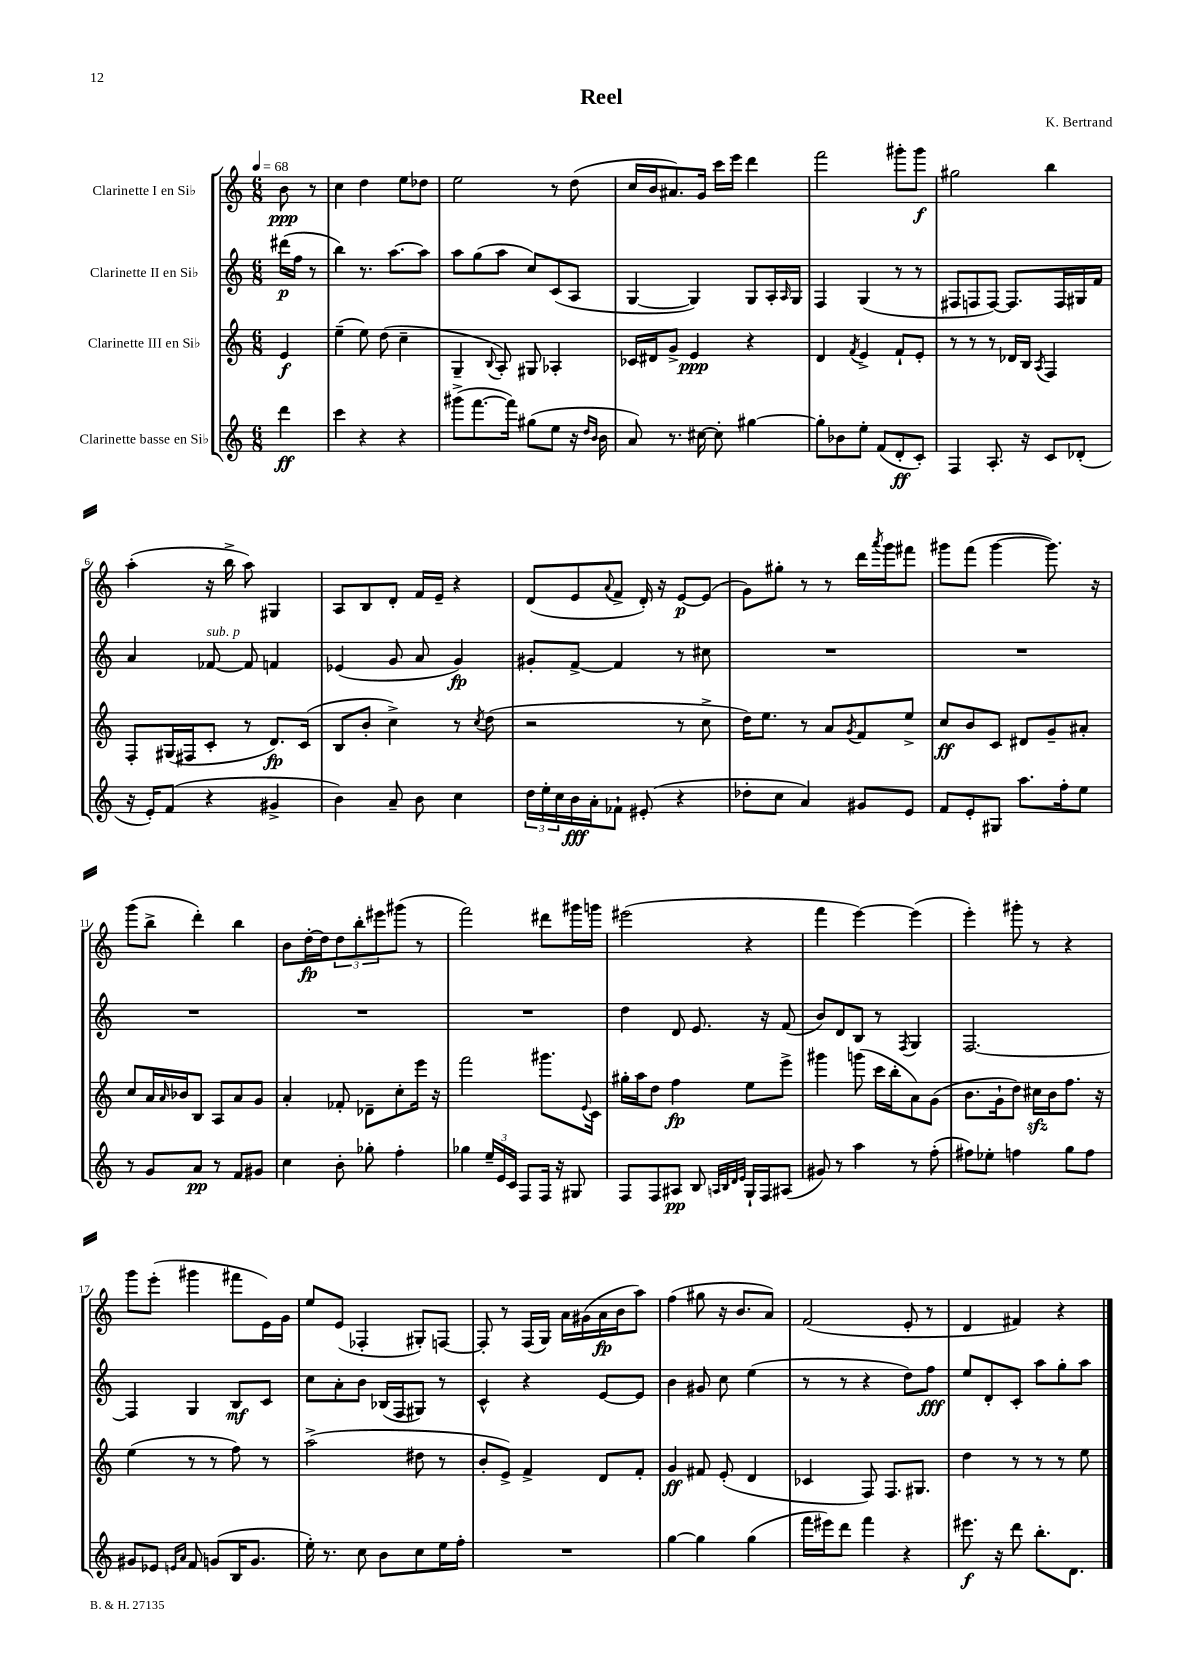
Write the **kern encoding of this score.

**kern	**kern	**kern	**kern
*staff4	*staff3	*staff2	*staff1
*clefG2	*clefG2	*clefG2	*clefG2
*k[]	*k[]	*k[]	*k[]
*M6/8	*M6/8	*M6/8	*M6/8
*MM68	*MM68	*MM68	*MM68
4ddd\	4e/	(16ddd#\LL	8b\
.	.	16ff\JJ	.
.	.	8r	8r
=	=	=	=
4ccc\	(4ee~\	4bb\)	4cc\
4r	8ee\)	8.r	4dd\
.	(8dd\	.	.
.	.	[8.aa\L	.
4r	4cc~\	.	8ee\L
.	.	8aa\]J	8dd-\J
=	=	=	=
(8ggg#^\L	4G~/	8aa\L	2ee\
[8.fff\	.	(8gg\	.
.	8qqB/	.	.
.	8A'/)	8aa\J	.
16fff\]Jk)	.	.	.
(8gg#\L	8G#/	8cc/L)	.
8ee\J	4A-'/	(8c/	8r
16r	.	8A/J	(8dd\
16qqdd/LL	.	.	.
16qqb/JJ	.	.	.
16b\	.	.	.
=	=	=	=
8a/)	16c-/LL	[4G/	16cc/LL
.	16d#/J	.	16b/J
8.r	8g^/J	.	8.a#/)
.	4e/	4G/])	.
[16cc#\	.	.	16g/Jk
8cc#'\]	.	.	16ccc\LL
.	.	.	16eee\JJ
[4gg#\	4r	8G/L	4ddd\
.	.	16A'/L	.
.	.	16qqA/	.
.	.	16G/JJ	.
=	=	=	=
8gg#'\]L	4d/	4F/	2fff\
8b-\	.	.	.
.	8qf/	.	.
8ee'\J	4e^/	(4G/	.
(8f/L	.	.	.
8d'/	8f`/L	8r	8ggg#'\L
8c'/J)	8e'/J	8r	8ggg#\J
=	=	=	=
4F/	8r	8F#/L	2gg#\
.	8r	8F/	.
8.A'/	8r	[8F/J)	.
.	16d-/LL	8.F/]L	.
16r	16B/JJ	.	.
.	8qA/	.	.
8c/L	4F/	.	4bb\
.	.	16F/L	.
(8d-'/J	.	16G#/	.
.	.	16f/JJ	.
=	=	=	=
16r	8F'/L	4a/	(4aa'\
16e'/LK)	.	.	.
(8f/J	(16G#/L	.	.
.	16F#/J	.	.
4r	8c'/J	[8f-/	16r
.	.	.	16bb^\
.	8r	8f-/]	8aa\)
4g#^/	8.d/L)	4f/	4G#/
.	(16c/Jk	.	.
=	=	=	=
4b\)	8B/L	(4e-/	8A/L
.	8b'/J	.	8B/
8a~/	4cc^\)	8g/	8d'/J
8b\	.	8a/	16f/LL
.	.	.	16e~/JJ
4cc\	8r	4g/)	4r
.	8qcc/	.	.
.	(8dd\	.	.
=	=	=	=
24dd\LL	2r	8g#'/L	(8d/L
24ee'\	.	.	.
24cc\	.	.	.
16b\	.	[8f^/J	8e/
16a'\J	.	.	.
.	.	.	8qqa/
8f-`\J	.	4f/]	8f^/J
(8e#'/	.	.	16d'/)
.	.	.	16r
4r	8r	8r	[8e/L
.	8cc^\	8cc#\	(8e/]J
=	=	=	=
8dd-'\L	16dd\LK)	2.r	8g\L)
.	8.ee\J	.	.
8cc\J	.	.	8gg#'\J
4a/)	8r	.	8r
.	8a/L	.	8r
.	8qg/	.	.
8g#/L	8f/	.	16ddd\LL
.	.	.	8qaaa/
.	.	.	16ggg\J
8e/J	8ee^/J	.	8fff#\J
=	=	=	=
8f/L	8cc/L	2.r	8ggg#\L
8e'/	8b/	.	(8fff\J
8G#/J	8c/J	.	[4ggg#\
8.aa\L	8d#/L	.	.
.	8g~/	.	8.ggg#\])
16ff'\k	.	.	.
8ee\J	8a#'/J	.	.
.	.	.	16r
=	=	=	=
8r	8cc/L	2.r	(8ggg\L
8g/L	16a/L	.	8bb^\J
.	16qqa/	.	.
.	16b-/J	.	.
8a/J	8B/J	.	4ddd'\)
8r	8A/L	.	.
8f/L	8a/	.	4bb\
8g#/J	8g/J	.	.
=	=	=	=
4cc\	4a'/	2.r	8b\L
.	.	.	[16dd'\L
.	.	.	16dd\]J
8b'\	8f-'/	.	12dd\
.	.	.	12bb'\
8gg-'\	8d-~\L	.	.
.	.	.	12eee#\
4ff'\	8cc'\	.	(8ggg#\J
.	16eee\Jk	.	8r
.	16r	.	.
=	=	=	=
4gg-\	2fff\	2.r	2fff\)
24ee~/LL	.	.	.
24e/	.	.	.
24c/JJ	.	.	.
8F/L	.	.	.
16F/Jk	8.ggg#\L	.	8ddd#\L
16r	.	.	.
8G#/	.	.	16ggg#\L
.	8qqe/	.	.
.	16c\Jk	.	16ggg\JJ
=	=	=	=
8F/L	16gg#'\LL	4dd\	(2eee#\
.	16aa\J	.	.
8F/	8dd\J	.	.
8A#/J	4ff\	8d/	.
8B/	.	8.e/	.
32qqA/LLL	.	.	.
32qqB/	.	.	.
32qqd/	.	.	.
32qqe/JJJ	.	.	.
16G`/LL	8ee\L	.	4r
16F/J	.	16r	.
(8A#/J	8eee^\J	(8f/	.
=	=	=	=
8g#/)	4ggg#\	8b/L)	4fff\
8r	.	8d/	.
4aa\	(8ggg\	8B/J	[4eee\)
.	16ccc\LL	8r	.
.	16bb'\J	.	.
.	.	8qF/	.
8r	8a\)	4G/	(4eee\]
(8ff'\	(8g\J	.	.
=	=	=	=
8ff#\L)	8.b\L	[2.F/	4eee'\)
8ee-'\J	.	.	.
.	16g`\k	.	.
4ff\	8dd\J)	.	8ggg#'\
.	16cc#\LL	.	8r
.	16b\J	.	.
8gg\L	8.ff\J	.	4r
8ff\J	.	.	.
.	16r	.	.
=	=	=	=
8g#/L	(4ee\	4F/]	8ggg\L
8e-/J	.	.	(8eee'\J
16qqe/LL	.	.	.
16qqa/JJ	.	.	.
8f/	8r	4G/	4ggg#\
(8g/L	8r	.	.
16B/K	8ff\)	8B/L	8fff#\L
8.g/J	.	.	.
.	8r	8c/J	16e\L)
.	.	.	16g\JJ
=	=	=	=
16ee'\)	(2aa^\	8cc\L	8ee/L
8.r	.	.	.
.	.	8a'\	(8e/J
8cc\	.	8b\J	4F-'/
8b\L	.	(16B-/LL	.
.	.	16F/J	.
8cc\	8dd#\	8G#/J)	8G#'/L)
16ee\L	8r	8r	[8F/J
16ff'\JJ	.	.	.
=	=	=	=
2.r	8b'/L	4c^^/	8F'/]
.	8e^/J)	.	8r
.	4f^/	4r	(16F/LL
.	.	.	16G/JJ)
.	.	.	16a\LL
.	.	.	(16g#\
.	8d/L	[8e/L	16a\
.	.	.	16b\J
.	8f'/J	8e/]J	8aa\J)
=	=	=	=
[4gg\	4g/	4b\	(4ff\
4gg\]	8f#/	8g#/	8gg#\
.	(8e'/	8cc\	16r
.	.	.	8.b/L
(4gg\	4d/	(4ee\	.
.	.	.	8a/J)
=	=	=	=
16fff\LL	4c-/	8r	(2f/
16eee#\J)	.	.	.
8ddd\J	.	8r	.
4fff\	8F/)	4r	.
.	8.F/L	.	.
4r	.	8dd\L)	8e'/
.	8.G#/J	.	.
.	.	8ff\J	8r
=	=	=	=
8.eee#\	4dd\	8ee/L	4d/
.	.	8d'/	.
16r	.	.	.
8ddd\	8r	8c'/J	4f#/)
8.bb'\L	8r	8aa\L	.
.	8r	8gg'\	4r
8.d\J	.	.	.
.	8ee\	8aa\J	.
==	==	==	==
*-	*-	*-	*-
